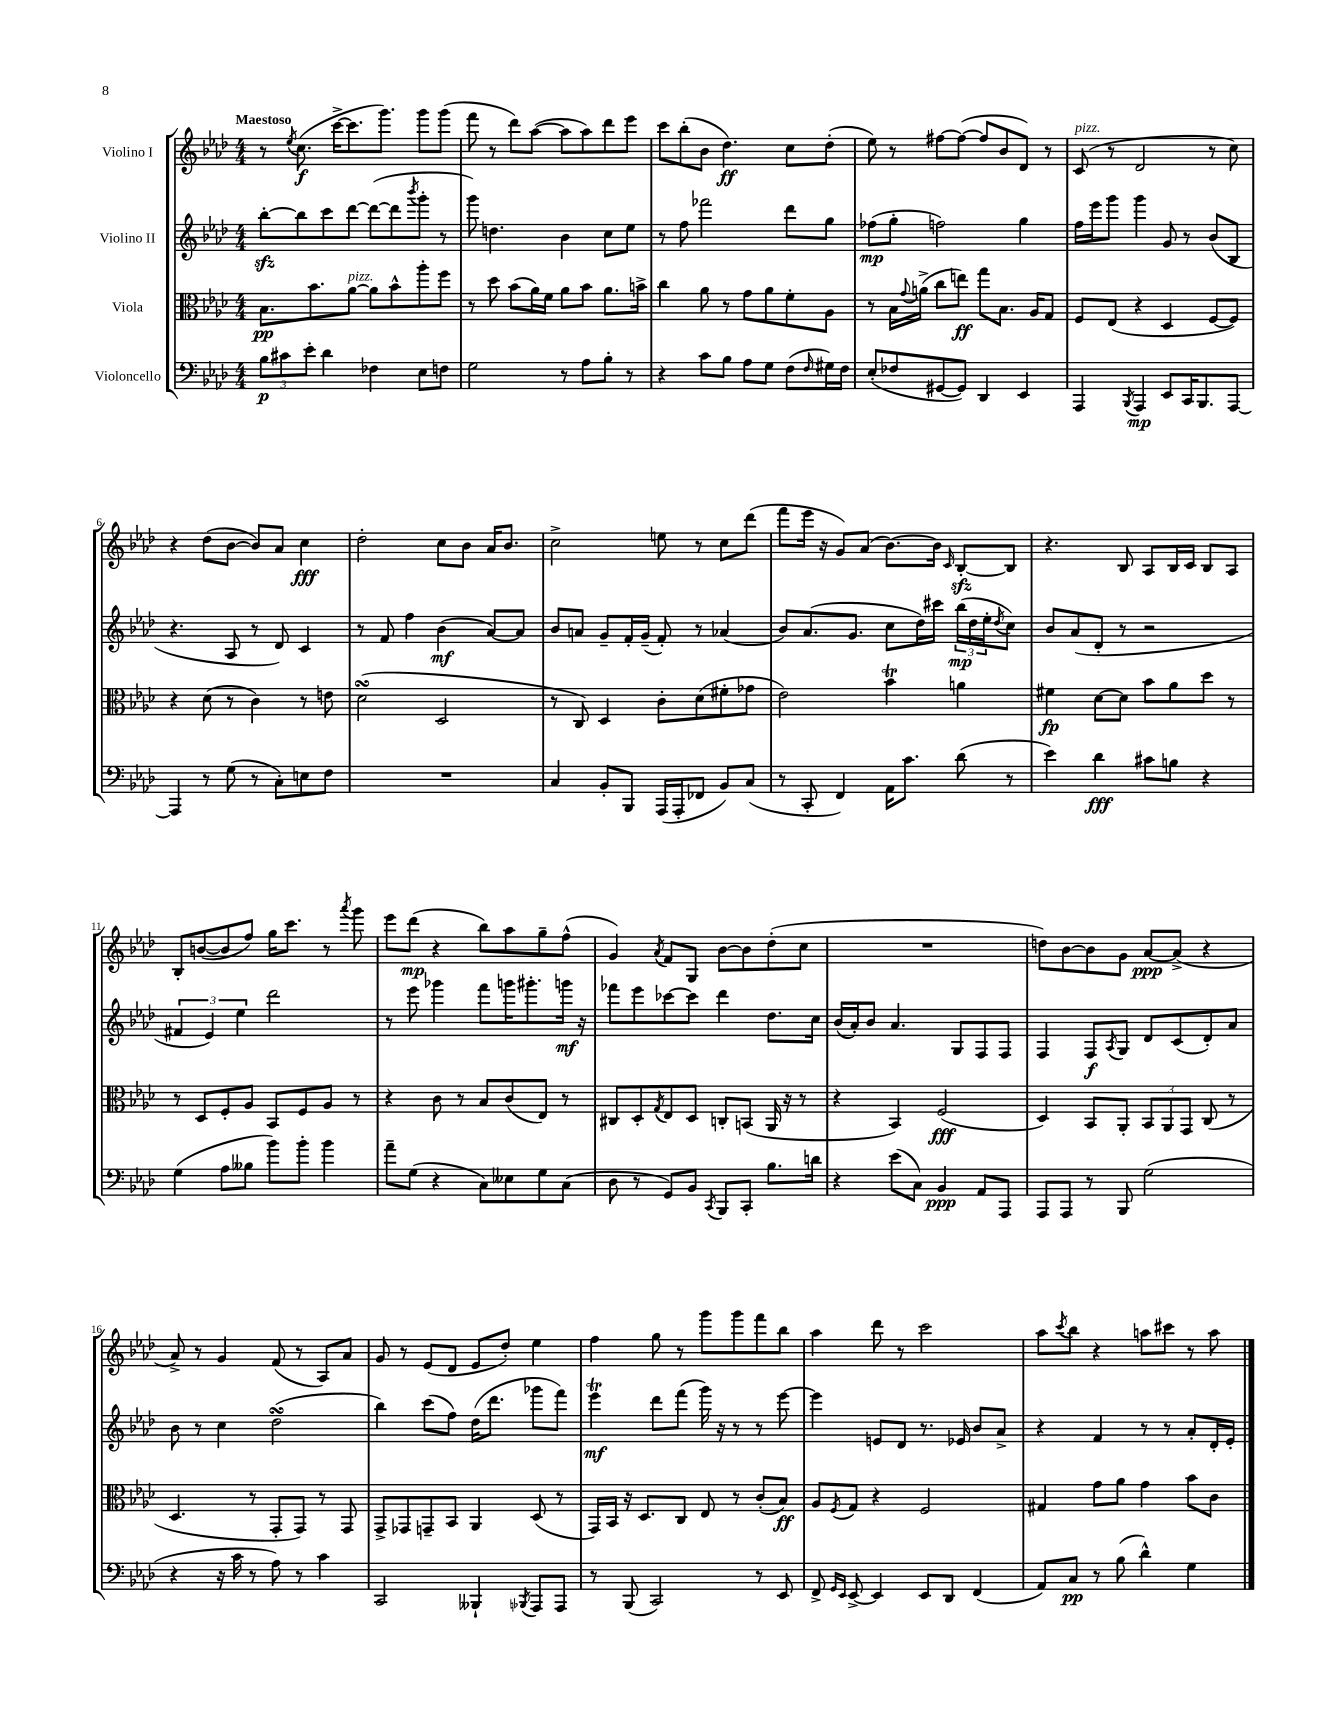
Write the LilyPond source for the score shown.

<<
\new StaffGroup <<
\new Staff = "s0" \with { instrumentName = "Violino I" } {
    \clef treble \key aes \major \numericTimeSignature \time 4/4 \tempo "Maestoso"
    r8 \acciaccatura { ees''8 } c''8.\f( c'''16~-> c'''8. g'''8.) g'''8 g'''8( |
    f'''8 r8 des'''8) aes''8~( aes''8 aes''8) des'''8 ees'''8 |
    c'''8 bes''8-.( bes'8 des''4.\ff) c''8 des''8-.( |
    ees''8) r8 fis''8~ fis''8~( fis''8 bes'8 des'8) r8 |
    c'8^\markup { \italic "pizz." }( r8 des'2 r8 c''8) |
    r4 des''8( bes'8~ bes'8) aes'8 c''4\fff |
    des''2-. c''8 bes'8 aes'16 bes'8. |
    c''2-> e''8 r8 c''8 des'''8( |
    f'''8 ees'''16 r16 g'8) aes'8( bes'8.~) bes'16 \grace { c'16 } bes8~-.\sfz bes8 |
    r4. bes8 aes8 bes16 c'16 bes8 aes8 |
    bes8-. b'8~( b'8 f''8) g''16 c'''8. r8 \acciaccatura { aes'''8 } g'''8 |
    ees'''8 des'''8\mp( r4 bes''8) aes''8 g''8-- f''8-^( |
    g'4) \acciaccatura { aes'8 } f'8 g8 bes'8~ bes'8 des''8-.( c''8 |
    R1 |
    d''8) bes'8~ bes'8 g'8 aes'8~\ppp aes'8->( r4 |
    aes'8->) r8 g'4 f'8( r8 aes8) aes'8 |
    g'8 r8 ees'8( des'8 ees'8 des''8-.) ees''4 |
    f''4 g''8 r8 g'''8 g'''8 f'''8 bes''8 |
    aes''4 des'''8 r8 c'''2 |
    aes''8 \acciaccatura { c'''8 } bes''8 r4 a''8 cis'''8 r8 a''8 \bar "|." |
}
\new Staff = "s1" \with { instrumentName = "Violino II" } {
    \clef treble \key aes \major \numericTimeSignature \time 4/4
    bes''8~-.\sfz bes''8 c'''8 des'''8~ des'''8~( des'''8 \acciaccatura { bes'''8 } g'''8-. r8 |
    g'''8) d''4. bes'4 c''8 ees''8 |
    r8 f''8 fes'''2 des'''8 g''8 |
    fes''8\mp( g''8-. f''2) g''4 |
    f''16 ees'''16 g'''8 g'''4 g'8 r8 bes'8( bes8 |
    r4. aes8 r8 des'8) c'4 |
    r8 f'8 f''4 bes'4\mf( aes'8~) aes'8 |
    bes'8 a'8 g'8-- f'16-. g'16--( f'8-.) r8 aes'4( |
    bes'8) aes'8.( g'8. c''8 des''16) cis'''16 \tuplet 3/2 { bes''16\mp( des''16 ees''16-. } \acciaccatura { des''8 } c''8) |
    bes'8 aes'8( des'8-. r8 r2 |
    \tuplet 3/2 { fis'4 ees'4) ees''4 } des'''2 |
    r8 ees'''8 ges'''4 f'''8 g'''16 gis'''8.-. g'''16\mf r16 |
    fes'''8 ees'''8 ces'''8~ ces'''8 des'''4 des''8. c''16 |
    bes'16( aes'16-.) bes'8 aes'4. g8 f8 f8 |
    f4 f8\f \acciaccatura { aes8 } g8 des'8 c'8( des'8-.) aes'8 |
    bes'8 r8 c''4 des''2\turn( |
    bes''4) c'''8( f''8) des''16( des'''8. ges'''8 f'''8) |
    ees'''4\trill\mf des'''8 f'''8( g'''16) r16 r8 r8 ees'''8~ |
    ees'''4 e'8 des'8 r8. ees'16 bes'8 aes'8-> |
    r4 f'4 r8 r8 aes'8-. des'16-. ees'16-. \bar "|." |
}
\new Staff = "s2" \with { instrumentName = "Viola" } {
    \clef alto \key aes \major \numericTimeSignature \time 4/4
    bes8.\pp bes'8. aes'8~^\markup { \italic "pizz." } aes'8 bes'8-^ aes''8-. f''8 |
    r8 des''8 bes'8( aes'16) f'16 aes'8 bes'8 aes'8. b'16-> |
    c''4 aes'8 r8 g'8 aes'8 f'8-. aes8 |
    r8 bes16 \appoggiatura { g'8 } a'16->( c''8 e''8\ff) g''8 bes8. aes16 g8 |
    f8 ees8( r4 des4 f8~ f8) |
    r4 des'8( r8 c'4) r8 e'8 |
    des'2\turn( des2 |
    r8 c8) des4 c'8-. des'8( fis'8-. ges'8 |
    ees'2) bes'4\trill a'4 |
    fis'4\fp des'8~ des'8 bes'8 aes'8 des''8 r8 |
    r8 des8 f8-. aes8 bes,8 f8 aes8 r8 |
    r4 c'8 r8 bes8 c'8( ees8) r8 |
    cis8 des8-. \acciaccatura { g8 } ees8 des8 c8-. b,8( aes,16 r16 r8 |
    r4 bes,4) f2\fff( |
    des4) bes,8 aes,8-. \tuplet 3/2 { bes,8 aes,8 g,8 } c8( r8 |
    des4. r8 g,8-. g,8) r8 g,8 |
    g,8-> ges,8 g,8-- bes,8 aes,4 des8( r8 |
    g,16) bes,16 r16 des8. c8 ees8 r8 c'8-.( bes8\ff) |
    aes8 \acciaccatura { f8 } g8 r4 f2 |
    gis4 g'8 aes'8 g'4 bes'8 c'8 \bar "|." |
}
\new Staff = "s3" \with { instrumentName = "Violoncello" } {
    \clef bass \key aes \major \numericTimeSignature \time 4/4
    \tuplet 3/2 { bes8\p cis'8 ees'8-. } des'4 fes4 ees8 f8 |
    g2 r8 aes8 bes8-. r8 |
    r4 c'8 bes8 aes8 g8 f8( \grace { f16 } gis16) f16 |
    ees8-.( fes8 gis,8~ gis,8) des,4 ees,4 |
    aes,,4 \acciaccatura { bes,,8 } aes,,4\mp ees,8 c,16 bes,,8. aes,,8~ |
    aes,,4 r8 g8( r8 c8-.) e8 f8 |
    R1 |
    c4 bes,8-. bes,,8 aes,,16( aes,,16-. fes,8 bes,8) c8( |
    r8 c,8-. f,4) aes,16 c'8. des'8( r8 |
    ees'4) des'4\fff cis'8 b8 r4 |
    g4( aes8 beses8 bes'8) bes'8-. bes'4 |
    aes'8-- g8( r4 c8) eeses8 g8 c8( |
    des8 r8 g,8) bes,8 \acciaccatura { c,8 } bes,,8 c,8-. bes8. d'16 |
    r4 ees'8( c8) bes,4\ppp aes,8 aes,,8 |
    aes,,8 aes,,8 r8 bes,,8 g2( |
    r4 r16 c'16 r8 aes8) r8 c'4 |
    c,2 beses,,4-! \acciaccatura { bes,,8 } aes,,8 aes,,8 |
    r8 bes,,8( c,2) r8 ees,8 |
    f,8-> \grace { g,16 ees,16 } ees,8~-> ees,4 ees,8 des,8 f,4( |
    aes,8) c8\pp r8 bes8( des'4-^) g4 \bar "|." |
}
>>
>>
